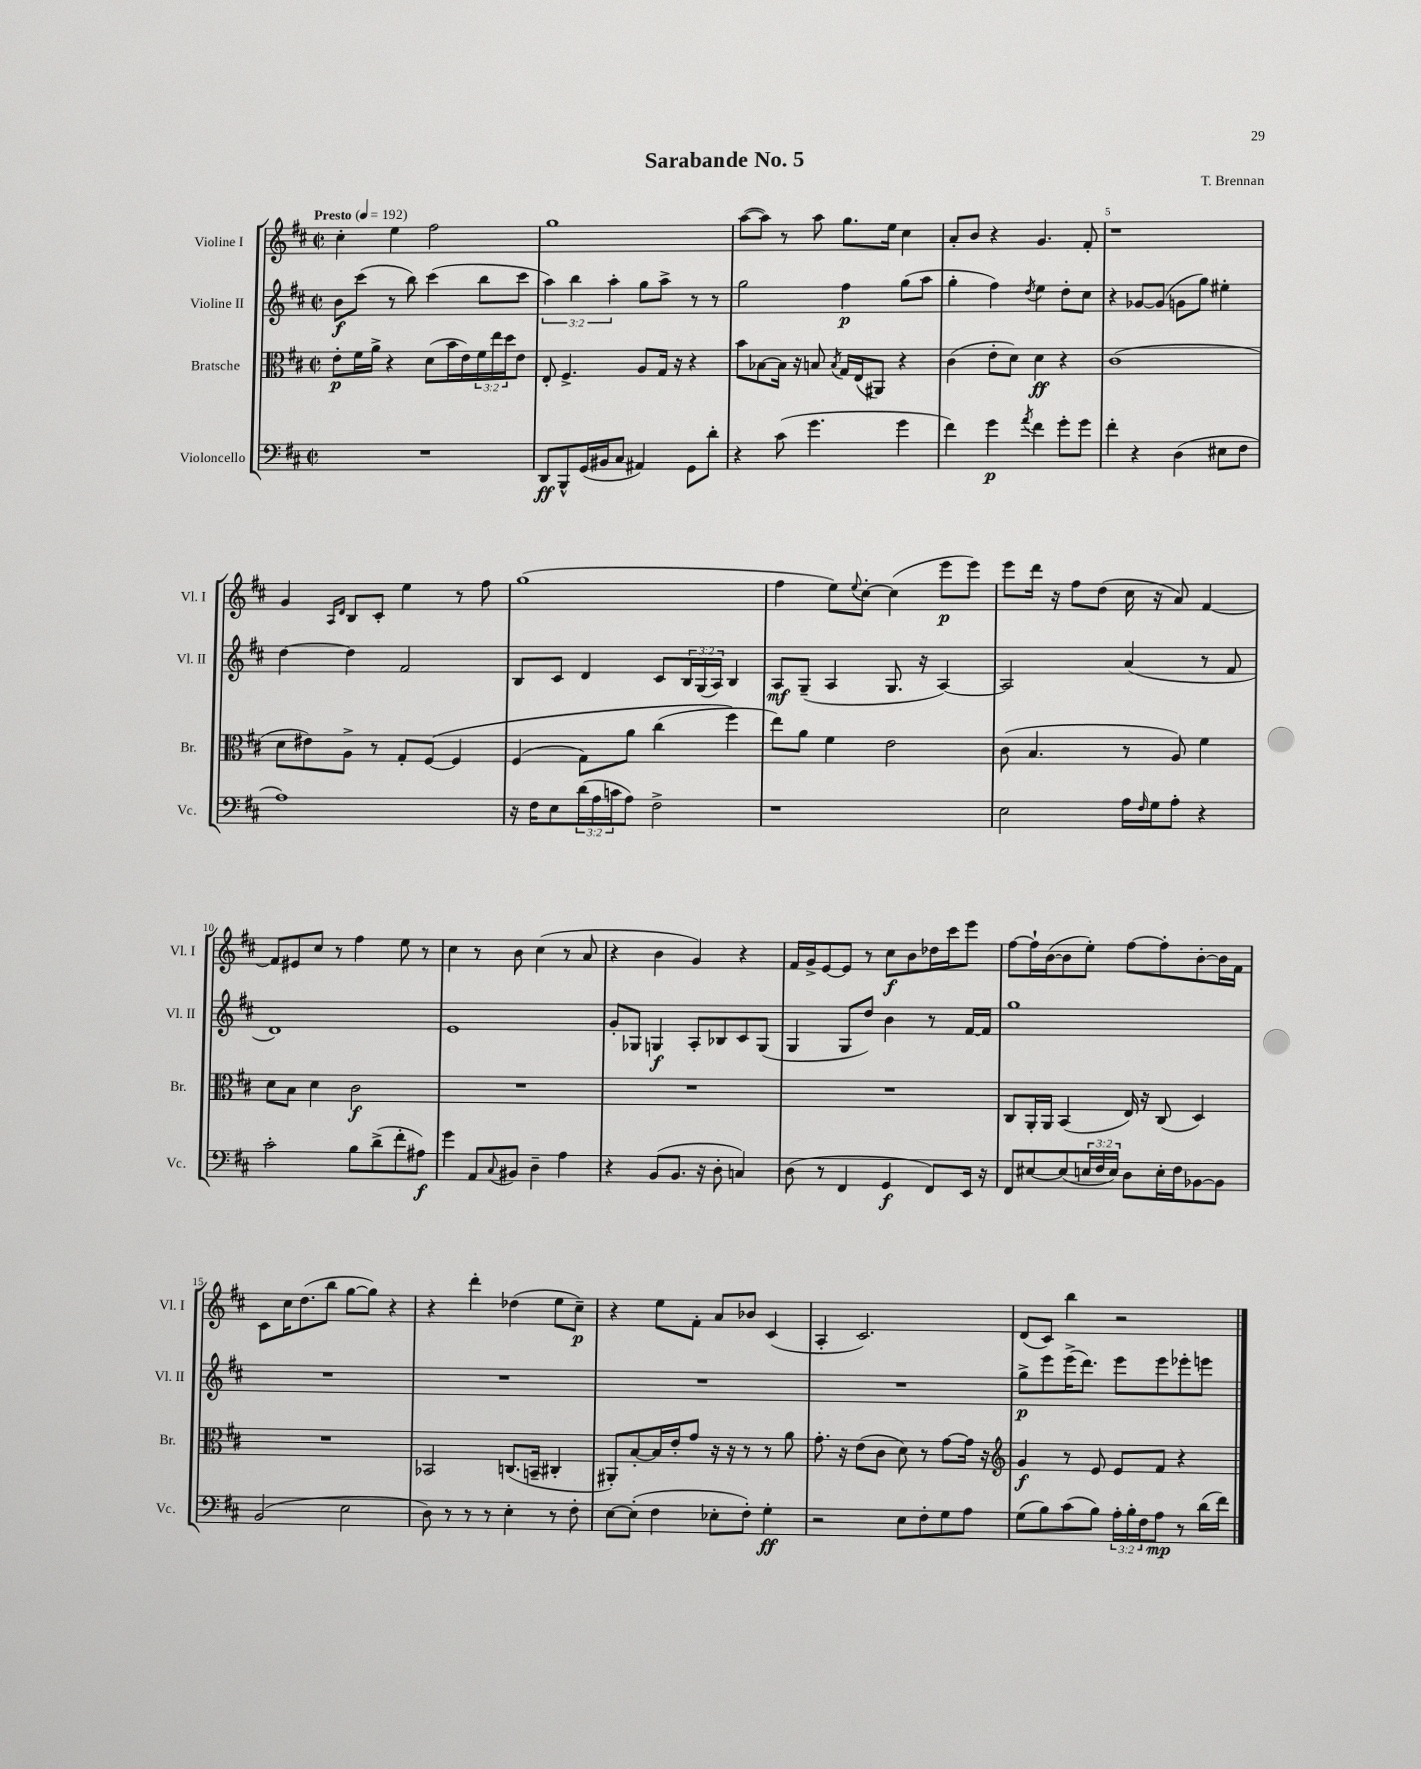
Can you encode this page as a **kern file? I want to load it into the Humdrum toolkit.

**kern	**dynam	**kern	**dynam	**kern	**dynam	**kern	**dynam
*part4	*part4	*part3	*part3	*part2	*part2	*part1	*part1
*staff4	*staff4	*staff3	*staff3	*staff2	*staff2	*staff1	*staff1
*I"Violoncello	*	*I"Bratsche	*	*I"Violine II	*	*I"Violine I	*
*I'Vc.	*	*I'Br.	*	*I'Vl. II	*	*I'Vl. I	*
*clefF4	*	*clefC3	*	*clefG2	*	*clefG2	*
*k[f#c#]	*	*k[f#c#]	*	*k[f#c#]	*	*k[f#c#]	*
*M2/2	*	*M2/2	*	*M2/2	*	*M2/2	*
*met(c|)	*	*met(c|)	*	*met(c|)	*	*met(c|)	*
*MM192	*	*MM192	*	*MM192	*	*MM192	*
=1	=1	=1	=1	=1	=1	=1	=1
!	!	!	!	!	!	!LO:TX:a:B:t=Presto	!
1r	.	8e'\L	p	8b\L	f	4cc#'\	.
.	.	16f#\L	.	(8ccc#\J	.	.	.
.	.	16a^\JJ	.	.	.	.	.
.	.	4r	.	8r	.	4ee\	.
.	.	.	.	8bb\)	.	.	.
.	.	(8d\L	.	(4ccc#\	.	2ff#\	.
.	.	16b\L	.	.	.	.	.
.	.	16e\)	.	.	.	.	.
.	.	24f#\	.	8bb\L	.	.	.
.	.	24ee\	.	.	.	.	.
.	.	24dd\J	.	.	.	.	.
.	.	8e\J	.	8ccc#\J	.	.	.
=2	=2	=2	=2	=2	=2	=2	=2
8DD/L	ff	8E'/	.	6aa\)	.	1gg	.
8BBB^^/	.	4.F#^/	.	.	.	.	.
.	.	.	.	6bb\	.	.	.
(16GG/L	.	.	.	.	.	.	.
16BB#X/J	.	.	.	.	.	.	.
.	.	.	.	6aa'\	.	.	.
8C#/J	.	.	.	.	.	.	.
4AA#X/)	.	8A/L	.	8gg\L	.	.	.
.	.	16G/Jk	.	8aa^\J	.	.	.
.	.	16r	.	.	.	.	.
8GG\L	.	4r	.	8r	.	.	.
8d'\J	.	.	.	8r	.	.	.
=3	=3	=3	=3	=3	=3	=3	=3
4r	.	8b\L	.	2gg\	.	([8aa\L	.
.	.	[8B-X\	.	.	.	8aa\J])	.
(8c#\	.	16B-\Jk]	.	.	.	8r	.
.	.	16r	.	.	.	.	.
4.g\	.	8Bn/	.	.	.	8aa\	.
.	.	8qB/	.	.	.	.	.
.	.	16G/LL	.	4ff#\	p	8.gg\L	.
.	.	(16E/J	.	.	.	.	.
.	.	8AA#X/J)	.	.	.	.	.
.	.	.	.	.	.	16ee\Jk	.
4g\	.	4r	.	(8gg\L	.	4cc#\	.
.	.	.	.	8aa\J	.	.	.
=4	=4	=4	=4	=4	=4	=4	=4
4f#\)	.	(4c#\	.	4gg'\	.	8a'/L	.
.	.	.	.	.	.	8b/J	.
4g\	p	8e'\L	.	4ff#\)	.	4r	.
.	.	8d\J)	.	.	.	.	.
8qa/	.	.	.	8qdd/	.	.	.
4f#\	.	4d\	ff	4ee\	.	4.g/	.
8g'\L	.	4r	.	8dd'\L	.	.	.
8g\J	.	.	.	8cc#\J	.	8f#'/	.
=5	=5	=5	=5	=5	=5	=5	=5
4f#'\	.	(1c#	.	4r	.	1r	.
4r	.	.	.	[8g-X/L	.	.	.
.	.	.	.	(8g-/J]	.	.	.
(4D\	.	.	.	8gn\L	.	.	.
.	.	.	.	8gg\J)	.	.	.
8E#X\L	.	.	.	4ee#X'\	.	.	.
8F#\J	.	.	.	.	.	.	.
!!LO:LB:g=z
=6	=6	=6	=6	=6	=6	=6	=6
1A)	.	8d\L	.	[4dd\	.	4g/	.
.	.	8e#X\)	.	.	.	.	.
.	.	.	.	.	.	16qqA/LL	.
.	.	.	.	.	.	16qqd/JJ	.
.	.	8A^\J	.	4dd\]	.	8B/L	.
.	.	8r	.	.	.	8c#'/J	.
.	.	8G'/L	.	2f#/	.	4ee\	.
.	.	([8F#/J	.	.	.	.	.
.	.	4F#/]	.	.	.	8r	.
.	.	.	.	.	.	8ff#\	.
=7	=7	=7	=7	=7	=7	=7	=7
16r	.	(4F#/	.	8B/L	.	(1gg	.
16F#\KL	.	.	.	.	.	.	.
8E\	.	.	.	8c#/J	.	.	.
(24d\L	.	8G\L)	.	4d/	.	.	.
24A\	.	.	.	.	.	.	.
24cn\J	.	.	.	.	.	.	.
8A\J)	.	8a\J	.	.	.	.	.
2F#^\	.	(4cc#\	.	8c#/L	.	.	.
.	.	.	.	24B/L	.	.	.
.	.	.	.	(24G/	.	.	.
.	.	.	.	24A/JJ)	.	.	.
.	.	4ff#\)	.	4B/	.	.	.
=8	=8	=8	=8	=8	=8	=8	=8
1r	.	8ee\L)	.	8A/L	mf	4ff#\	.
.	.	8a\J	.	(8G~/J	.	.	.
.	.	4f#\	.	4A/	.	8ee\L)	.
.	.	.	.	.	.	8qqee/	.
.	.	.	.	.	.	[8cc#'\J	.
.	.	2e\	.	8.G/	.	(4cc#\]	.
.	.	.	.	16r	.	.	.
.	.	.	.	[4A/)	.	8eee\L	p
.	.	.	.	.	.	8eee\J)	.
=9	=9	=9	=9	=9	=9	=9	=9
2E\	.	(8c#\	.	2A/]	.	8eee\L	.
.	.	4.B/	.	.	.	16ddd\Jk	.
.	.	.	.	.	.	16r	.
.	.	.	.	.	.	8ff#\L	.
.	.	.	.	.	.	(8dd\J	.
16A\LL	.	8r	.	(4a/	.	16cc#\	.
16qqF#/	.	.	.	.	.	.	.
16G\J	.	.	.	.	.	16r	.
8A'\J	.	8A/)	.	.	.	8a/)	.
4r	.	4f#\	.	8r	.	[4f#/	.
.	.	.	.	8f#/	.	.	.
!!LO:LB:g=z
=10	=10	=10	=10	=10	=10	=10	=10
2c#'\	.	8d\L	.	1d)	.	8f#/L]	.
.	.	8B\J	.	.	.	8e#X/	.
.	.	4d\	.	.	.	8cc#/J	.
.	.	.	.	.	.	8r	.
8B\L	.	2c#\	f	.	.	4ff#\	.
(8d^\	.	.	.	.	.	.	.
8f#'\	.	.	.	.	.	8ee\	.
8A#X\J)	f	.	.	.	.	8r	.
=11	=11	=11	=11	=11	=11	=11	=11
4g\	.	1r	.	1e	.	4cc#\	.
8AA/L	.	.	.	.	.	8r	.
8qqC#/	.	.	.	.	.	.	.
8BB#X/J	.	.	.	.	.	8b\	.
4D~\	.	.	.	.	.	(4cc#\	.
4A\	.	.	.	.	.	8r	.
.	.	.	.	.	.	8a/	.
=12	=12	=12	=12	=12	=12	=12	=12
4r	.	1r	.	8g'/L	.	4r	.
.	.	.	.	8G-X/J	.	.	.
(8BB/L	.	.	.	4Gn/	f	4b\	.
8.BB/J	.	.	.	.	.	.	.
.	.	.	.	8A'/L	.	4g/)	.
16r	.	.	.	.	.	.	.
8D'\	.	.	.	8B-X/	.	.	.
4Cn/)	.	.	.	8c#/	.	4r	.
.	.	.	.	(8G/J	.	.	.
=13	=13	=13	=13	=13	=13	=13	=13
(8D\	.	1r	.	4G/	.	16f#/LL	.
.	.	.	.	.	.	16g^/J	.
8r	.	.	.	.	.	[8e/	.
4FF#/	.	.	.	8G/L	.	8e/J]	.
.	.	.	.	8dd/J)	.	8r	.
4GG/	f	.	.	4b\	.	8cc#\L	f
.	.	.	.	.	.	8b\	.
8FF#/L)	.	.	.	8r	.	16dd-X\L	.
.	.	.	.	.	.	16ccc#\J	.
16EE/Jk	.	.	.	[16f#/LL	.	8eee\J	.
16r	.	.	.	16f#/JJ]	.	.	.
=14	=14	=14	=14	=14	=14	=14	=14
8FF#/L	.	8C#/L	.	1gg	.	[8ff#\L	.
[8E#X/	.	16AA'/L	.	.	.	16ff#`\L]	.
.	.	16AA/JJ	.	.	.	([16b\J	.
(8E#/]	.	(4BB/	.	.	.	8b\]	.
24En/L	.	.	.	.	.	8ee'\J)	.
24F#/	.	.	.	.	.	.	.
24E/JJ)	.	.	.	.	.	.	.
8D\L	.	16E/)	.	.	.	[8ff#\L	.
.	.	16r	.	.	.	.	.
16E'\L	.	(8C#/	.	.	.	8ff#'\]	.
16F#\J	.	.	.	.	.	.	.
[8BB-X\	.	4D/)	.	.	.	[8b'\	.
8BB-\J]	.	.	.	.	.	16b\L]	.
.	.	.	.	.	.	16f#\JJ	.
!!LO:LB:g=z
=15	=15	=15	=15	=15	=15	=15	=15
(2BB/	.	1r	.	1r	.	8c#\L	.
.	.	.	.	.	.	16cc#\K	.
.	.	.	.	.	.	(8.dd\	.
.	.	.	.	.	.	8bb\J	.
2E\	.	.	.	.	.	[8gg\L	.
.	.	.	.	.	.	8gg\J])	.
.	.	.	.	.	.	4r	.
=16	=16	=16	=16	=16	=16	=16	=16
8D\)	.	2BB-X/	.	1r	.	4r	.
8r	.	.	.	.	.	.	.
8r	.	.	.	.	.	4ddd'\	.
8r	.	.	.	.	.	.	.
4E'\	.	(8.Cn/L	.	.	.	(4dd-X\	.
.	.	16BBn~/Jk	.	.	.	.	.
8r	.	4C#X'/	.	.	.	8ee\L	.
8F#'\	.	.	.	.	.	8cc#~\J)	p
=17	=17	=17	=17	=17	=17	=17	=17
[8E\L	.	8AA#X'/L)	.	1r	.	4r	.
(8E'\J]	.	[8B'/	.	.	.	.	.
4F#\	.	16B/L]	.	.	.	8ee\L	.
.	.	16e'/J	.	.	.	.	.
.	.	8g/J	.	.	.	8f#'\J	.
8E-X'\L	.	16r	.	.	.	8a/L	.
.	.	16r	.	.	.	.	.
8F#'\J)	.	8r	.	.	.	8b-X/J	.
4G'\	ff	8r	.	.	.	(4c#/	.
.	.	8a\	.	.	.	.	.
=18	=18	=18	=18	=18	=18	=18	=18
2r	.	8.g'\	.	1r	.	4A'/	.
.	.	16r	.	.	.	.	.
.	.	(8e\L	.	.	.	2.c#/)	.
.	.	8c#\J	.	.	.	.	.
8E\L	.	8d\)	.	.	.	.	.
8F#'\	.	8r	.	.	.	.	.
8G\	.	[8g\L	.	.	.	.	.
8A\J	.	16g\Jk]	.	.	.	.	.
.	.	16r	.	.	.	.	.
=19	=19	=19	=19	=19	=19	=19	=19
*	*	*clefG2	*	*	*	*	*
(8G\L	.	4g/	f	8gg^\L	p	(8d/L	.
8B\)	.	.	.	8eee\	.	8c#/J)	.
(8c#\	.	8r	.	(16eee^\K	.	4bb\	.
.	.	.	.	8.ddd\J)	.	.	.
8B\J)	.	8e/	.	.	.	.	.
24A'\LL	.	8e/L	.	8eee\L	.	2r	.
24B'\	.	.	.	.	.	.	.
24F#\J	.	.	.	.	.	.	.
8A\J	mp	8f#/J	.	8eee\	.	.	.
8r	.	4r	.	8eee-X'\	.	.	.
(16d\LL	.	.	.	8eeen\J	.	.	.
16f#\JJ)	.	.	.	.	.	.	.
==	==	==	==	==	==	==	==
*-	*-	*-	*-	*-	*-	*-	*-
